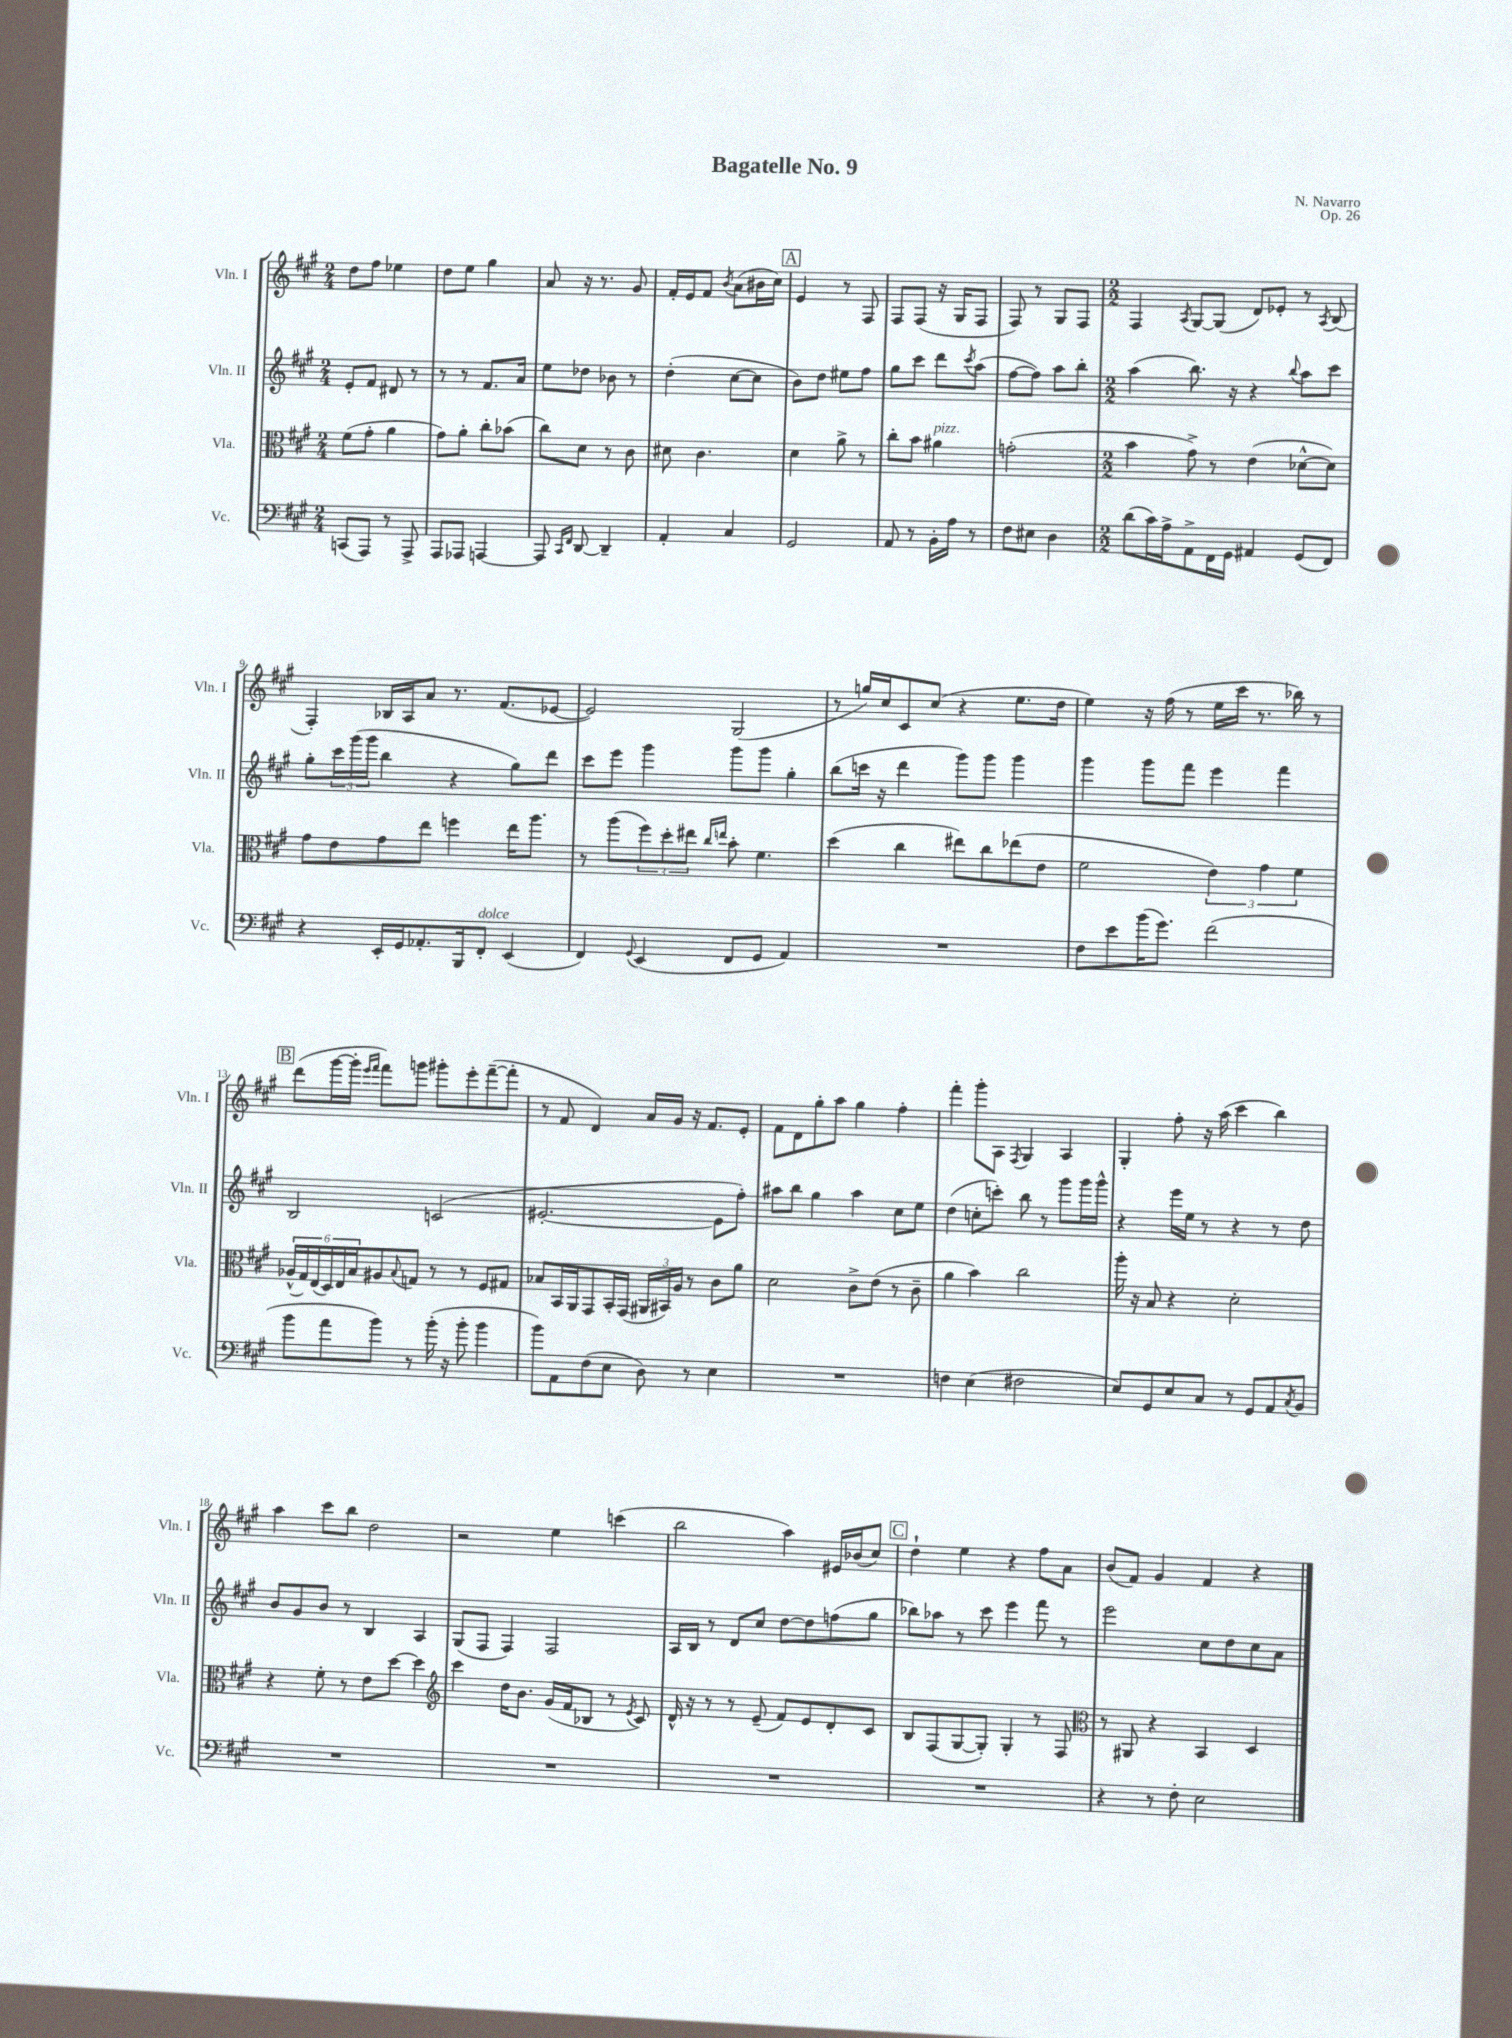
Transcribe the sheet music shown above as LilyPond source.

\header { title = "Bagatelle No. 9" composer = "N. Navarro" opus = "Op. 26" }
<<
\new StaffGroup <<
\new Staff = "s0" \with { instrumentName = "Vln. I" shortInstrumentName = "Vln. I" } {
    \clef treble \key a \major \numericTimeSignature \time 2/4
    d''8 fis''8 ees''4 |
    d''8 e''8 gis''4 |
    a'8 r16 r8. gis'8 |
    fis'16-. e'16 fis'8 \acciaccatura { b'8 } a'8( bis'16 cis''16) |
    \mark \markup { \box "A" } e'4 r8 fis8 |
    fis8 fis8( r16 gis16 fis8 |
    fis8) r8 gis8 fis8 |
    \numericTimeSignature \time 2/2 fis4 \acciaccatura { a8 } gis8~ gis8( d'8) ees'8-. r8 \acciaccatura { a8 } b8( |
    fis4-.) bes16 a16 a'8 r8. fis'8.( ees'8~ |
    ees'2) gis2( |
    r8 g''16) cis''16 cis'8 cis''8( r4 e''8. d''16 |
    e''4) r16 fis''16( r8 e''16 cis'''16 r8. bes''16) r8 |
    \mark \markup { \box "B" } d'''8( gis'''16~ gis'''16-. \grace { e'''16 fis'''16 } fis'''8) g'''8 gis'''8-. e'''8-. fis'''8~--( fis'''8-. |
    r8 fis'8 d'4) a'16 gis'16 r16 fis'8. e'8-. |
    fis'8 d'8 gis''8-. a''8 gis''4 fis''4-. |
    fis'''4-. gis'''8-. a8 \acciaccatura { fis8 } gis4 a4 |
    gis4-. fis''8-. r16 a''16( cis'''4 b''4) |
    a''4 cis'''8 b''8 d''2 |
    r2 e''4 c'''4( |
    b''2 a''4) eis'16 bes'16( cis''8) |
    \mark \markup { \box "C" } d''4-! e''4 r4 fis''8 a'8 |
    b'8( fis'8) gis'4 fis'4 r4 \bar "|." |
}
\new Staff = "s1" \with { instrumentName = "Vln. II" shortInstrumentName = "Vln. II" } {
    \clef treble \key a \major \numericTimeSignature \time 2/4
    e'8-. fis'8 dis'8 r8 |
    r8 r8 fis'8. a'16 |
    e''8 des''8 bes'8 r8 |
    d''4-.( cis''8~ cis''8 |
    \mark \markup { \box "A" } b'8) d''8 eis''8 fis''8 |
    gis''8 cis'''8 d'''8 \acciaccatura { cis'''8 } a''8( |
    fis''8~ fis''8) a''8 b''8-. |
    \numericTimeSignature \time 2/2 a''4( b''8.) r16 r4 \appoggiatura { b''8 } a''8 cis'''8 |
    gis''8-. \tuplet 3/2 { cis'''16 gis'''16( gis'''16 } b''4 r4 gis''8) d'''8 |
    cis'''8 e'''8 gis'''4 gis'''8 gis'''8 gis''4-. |
    b''8( c'''16 r16 d'''4 gis'''8) gis'''8 gis'''4 |
    gis'''4 gis'''8 fis'''8 e'''4 fis'''4 |
    \mark \markup { \box "B" } b2 c'2( |
    eis'2.~-. eis'8 fis''8-.) |
    ais''8 b''8 gis''4 ais''4 cis''8 e''8 |
    d''4( c''8-. c'''8-.) b''8 r8 gis'''8 gis'''16 gis'''16-^ |
    r4 e'''16 e''16 r8 r4 r8 d''8 |
    b'8 gis'8 b'8 r8 b4 a4 |
    gis8( fis8 fis4) fis2 |
    a16 b16 r8 d'8 cis''8 d''8~ d''8 f''8( gis''8 |
    \mark \markup { \box "C" } bes''8) aes''8 r8 cis'''8 e'''4 fis'''8 r8 |
    e'''2 cis''8 d''8 cis''8 a'8 \bar "|." |
}
\new Staff = "s2" \with { instrumentName = "Vla." shortInstrumentName = "Vla." } {
    \clef alto \key a \major \numericTimeSignature \time 2/4
    fis'8( gis'8-. a'4 |
    gis'8) a'8-. cis''8-. bes'8( |
    cis''8) d'8 r8 cis'8 |
    dis'8 cis'4. |
    \mark \markup { \box "A" } d'4 a'8-> r8 |
    cis''8-. b'8 ais'4^\markup { \italic "pizz." } |
    g'2-.( |
    \numericTimeSignature \time 2/2 b'4 gis'8->) r8 e'4( des'8~-^ des'8) |
    gis'8 e'8 gis'8 e''8 f''4 e''16 a''8. |
    r8 a''8( \tuplet 3/2 { fis''8) d''8-. eis''8 } \grace { cis''16 e''16 } b'8-. fis'4. |
    d''4( cis''4 eis''8) cis''8 ees''8( e'8 |
    fis'2 \tuplet 3/2 { e'4) gis'4 fis'4 } |
    \mark \markup { \box "B" } \tuplet 6/4 { aes16-^( gis16) e16( d16) e16 b16 } ais8 \appoggiatura { b8 } g8 r8 r8 fis8 gis8 |
    bes8 b,16 a,16 gis,8 b,16-. gis,16( \tuplet 3/2 { ais,16 bis,16) a16 } r8 cis'8 a'8 |
    d'2 cis'8-> e'8( r8 cis'8-- |
    a'4 b'4) cis''2 |
    a''16-. r16 b8 r4 d'2-. |
    r4 fis'8-. r8 e'8 d''8~ d''4 |
    \clef treble cis'''4 d''16 b'8. gis'16( fis'16 bes8 r8 \acciaccatura { e'8 } cis'8) |
    d'16-^ r16 r8 r8 e'8--( fis'8) e'8 d'8-. cis'8 |
    \mark \markup { \box "C" } b8 fis8( gis8~ gis8-.) gis4-. r8 fis8 |
    \clef alto r8 ais,8 r4 b,4 d4 \bar "|." |
}
\new Staff = "s3" \with { instrumentName = "Vc." shortInstrumentName = "Vc." } {
    \clef bass \key a \major \numericTimeSignature \time 2/4
    c,8( a,,8) r8 a,,8-> |
    a,,8 aes,,8 a,,4~ |
    a,,8 \grace { cis,16 fis,16 } d,8~ d,4-- |
    a,4-. cis4 |
    \mark \markup { \box "A" } gis,2 |
    a,8 r8 b,16-. a16 r8 |
    fis8 eis8 d4 |
    \numericTimeSignature \time 2/2 d'8( cis'16) a16-> a,8-> fis,16 gis,16 ais,4 gis,8( fis,8) |
    r4 e,16-. gis,16 aes,8.-. b,,16 fis,8-.^\markup { \italic "dolce" } e,4( |
    fis,4) \appoggiatura { gis,8 } e,4( fis,8 gis,8 a,4) |
    R1 |
    fis8 e'8 b'16( gis'8.) fis'2( |
    \mark \markup { \box "B" } b'8 a'8 b'8) r8 b'16-.( r16 b'8-. b'4 |
    b'8) a,8 fis8( e8 d8) r8 e4 |
    R1 |
    f4 e4( fis2 |
    e8) gis,8 e8 cis8 r8 gis,8 a,8 \acciaccatura { cis8 } b,8 |
    R1 |
    R1 |
    R1 |
    \mark \markup { \box "C" } R1 |
    r4 r8 fis8-. e2 \bar "|." |
}
>>
>>
